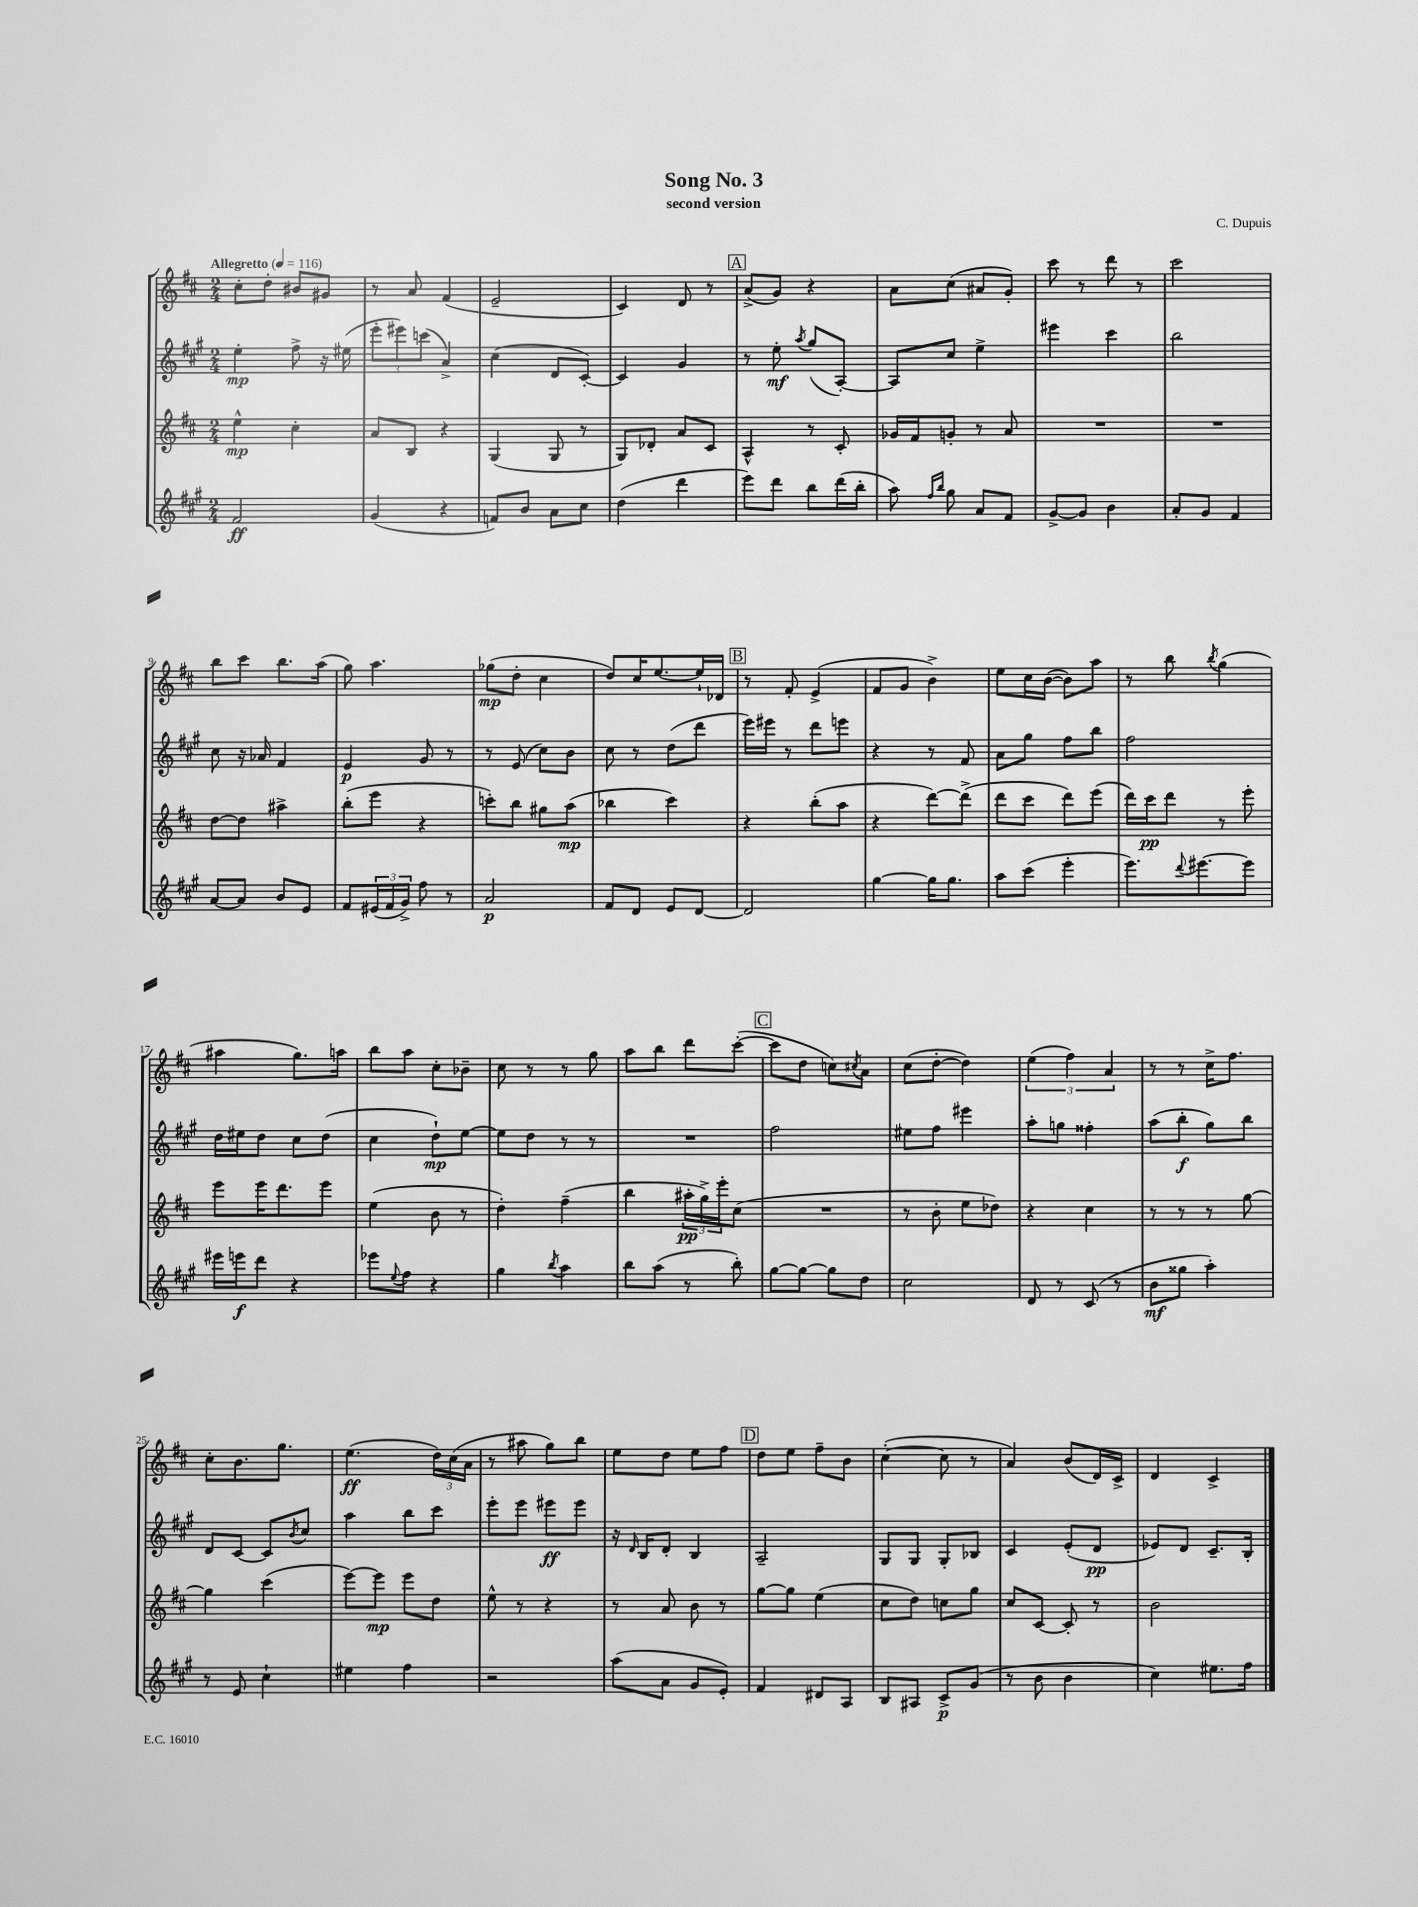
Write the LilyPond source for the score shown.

\header { title = "Song No. 3" composer = "C. Dupuis" subtitle = "second version" }
<<
\new StaffGroup <<
\new Staff = "s0" {
    \clef treble \key d \major \numericTimeSignature \time 2/4 \tempo "Allegretto" 4 = 116
    cis''8-. d''8-. bis'8 gis'8 |
    r8 a'8 fis'4( |
    e'2-- |
    cis'4) d'8 r8 |
    \mark \markup { \box "A" } a'8->( g'8) r4 |
    a'8 cis''8( ais'8 g'8-.) |
    cis'''8 r8 d'''8 r8 |
    cis'''2 |
    b''8 cis'''8 b''8. a''16( |
    g''8) a''4. |
    ges''8\mp( d''8-. cis''4 |
    d''8) cis''16 e''8.~ e''16-! des'16 |
    \mark \markup { \box "B" } r8 fis'8-. e'4->( |
    fis'8 g'8 b'4->) |
    e''8 cis''16 b'16~( b'8) a''8 |
    r8 b''8 \acciaccatura { b''8 } g''4( |
    ais''4 g''8.) a''16 |
    b''8 a''8 cis''8-. bes'8-- |
    cis''8 r8 r8 g''8 |
    a''8 b''8 d'''8 cis'''8~-.( |
    \mark \markup { \box "C" } cis'''8 d''8 c''8) \acciaccatura { cis''8 } a'8 |
    cis''8( d''8~-. d''4) |
    \tuplet 3/2 { e''4( fis''4) a'4 } |
    r8 r8 cis''16-> fis''8. |
    cis''8-. b'8. g''8. |
    e''4.\ff( \tuplet 3/2 { d''16) cis''16( a'16 } |
    r8 ais''8 g''8) b''8 |
    e''8 d''8 e''8 fis''8 |
    \mark \markup { \box "D" } d''8 e''8 fis''8-- b'8 |
    cis''4~-.( cis''8 r8 |
    a'4) b'8( d'16) cis'16-> |
    d'4 cis'4-> \bar "|." |
}
\new Staff = "s1" {
    \clef treble \key a \major \numericTimeSignature \time 2/4
    e''4-.\mp fis''8-> r16 eis''16( |
    \tuplet 3/2 { e'''8-. eis'''8) c'''8( } a'4->) |
    cis''4( d'8 cis'8~-.) |
    cis'4 gis'4 |
    \mark \markup { \box "A" } r8 e''8-.\mf \acciaccatura { a''8 } gis''8( a8~-.) |
    a8 cis''8 e''4-> |
    eis'''4 cis'''4 |
    b''2 |
    cis''8 r16 aes'16 fis'4 |
    e'4\p gis'8 r8 |
    r8 e'8( cis''8) b'8 |
    cis''8 r8 d''8( d'''8 |
    \mark \markup { \box "B" } e'''16) eis'''16 r8 d'''8 e'''8 |
    r4 r8 fis'8 |
    a'8 gis''8 fis''8 b''8 |
    fis''2 |
    d''16 eis''16 d''8 cis''8 d''8( |
    cis''4 d''8-!\mp) e''8~ |
    e''8 d''8 r8 r8 |
    R2 |
    \mark \markup { \box "C" } fis''2 |
    eis''8 fis''8 eis'''4 |
    a''8-. g''8 fisis''4-. |
    a''8( b''8-.\f gis''8) b''8 |
    d'8 cis'8~ cis'8 \acciaccatura { b'8 } cis''8 |
    a''4 b''8 cis'''8 |
    e'''8-. e'''8 eis'''8\ff eis'''8 |
    r16 \grace { d'16 } b16 d'8-. b4 |
    \mark \markup { \box "D" } a2-- |
    gis8 gis8 gis8-. bes8 |
    cis'4 e'8-.( d'8\pp |
    ees'8) d'8 cis'8.-- b16-. \bar "|." |
}
\new Staff = "s2" {
    \clef treble \key d \major \numericTimeSignature \time 2/4
    e''4-^\mp cis''4-. |
    a'8 b8 r4 |
    g4( g8 r8 |
    g8) des'8-. a'8 cis'8 |
    \mark \markup { \box "A" } a4-^ r8 cis'8-. |
    ges'16 fis'16 g'8-. r8 a'8 |
    R2 |
    R2 |
    d''8~ d''8 ais''4-> |
    b''8-.( e'''8 r4 |
    c'''8-.) b''8 gis''8 a''8\mp( |
    bes''4 cis'''4) |
    \mark \markup { \box "B" } r4 b''8-.( a''8 |
    r4 d'''8~) d'''8->( |
    d'''8 cis'''8 d'''8) e'''8( |
    d'''16) cis'''16\pp d'''8 r8 e'''8-. |
    e'''8 e'''16 d'''8. e'''8 |
    e''4( b'8 r8 |
    d''4-.) fis''4--( |
    b''4 \tuplet 3/2 { ais''16-.\pp g''16->) e'''16-. } cis''8( |
    \mark \markup { \box "C" } R2 |
    r8 b'8-. e''8 des''8) |
    r4 cis''4 |
    r8 r8 r8 g''8~ |
    g''4 cis'''4( |
    e'''8~) e'''8\mp e'''8 d''8 |
    e''8-^ r8 r4 |
    r8 a'8 b'8 r8 |
    \mark \markup { \box "D" } g''8~ g''8 e''4( |
    cis''8 d''8) c''8 g''8 |
    cis''8 cis'8~ cis'8-. r8 |
    b'2 \bar "|." |
}
\new Staff = "s3" {
    \clef treble \key a \major \numericTimeSignature \time 2/4
    fis'2\ff |
    gis'4( r4 |
    f'8) b'8 a'8 cis''8 |
    d''4( d'''4 |
    \mark \markup { \box "A" } e'''8) d'''8 b''8 d'''16( b''16-. |
    a''8) \grace { fis''16 b''16 } gis''8 a'8 fis'8 |
    gis'8~-> gis'8 b'4 |
    a'8-. gis'8 fis'4 |
    a'8~ a'8 b'8 e'8 |
    fis'8 \tuplet 3/2 { eis'16( fis'16 gis'16->) } fis''8 r8 |
    a'2\p |
    fis'8 d'8 e'8 d'8~ |
    \mark \markup { \box "B" } d'2 |
    gis''4~ gis''16 gis''8. |
    a''8 cis'''8( e'''4-. |
    e'''8.) \appoggiatura { d'''8 } eis'''8.~ eis'''8 |
    eis'''16 e'''16\f d'''8 r4 |
    ees'''8 \appoggiatura { e''8 } fis''8 r4 |
    gis''4 \acciaccatura { b''8 } a''4 |
    b''8 a''8( r8 b''8-.) |
    \mark \markup { \box "C" } gis''8~ gis''8~ gis''8 d''8 |
    cis''2 |
    d'8 r8 cis'8( r8 |
    b'8\mf gisis''8 a''4-.) |
    r8 e'8 cis''4-! |
    eis''4 fis''4 |
    r2 |
    a''8( a'8 gis'8 e'8-.) |
    \mark \markup { \box "D" } fis'4 dis'8 a8 |
    b8 ais8 cis'8->\p gis'8( |
    r8 b'8 b'4 |
    cis''4) eis''8. fis''16 \bar "|." |
}
>>
>>
